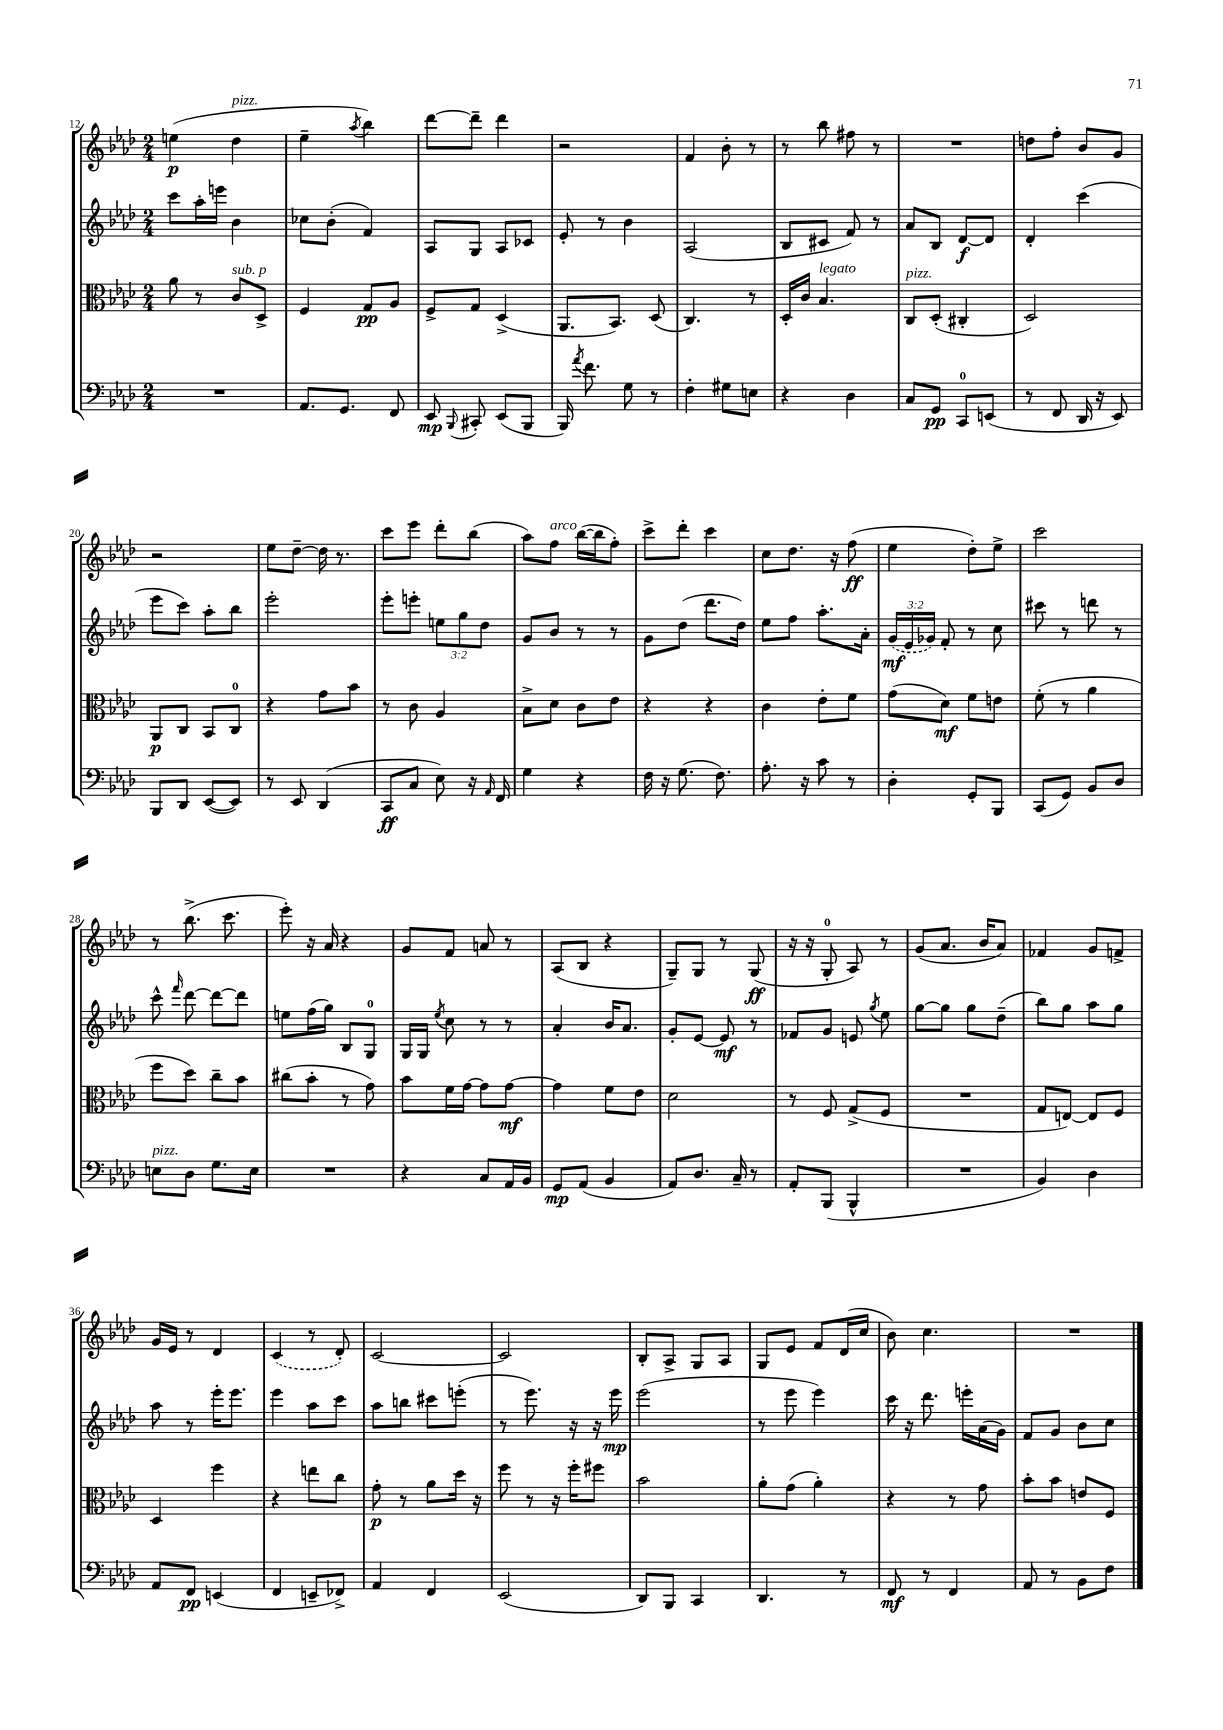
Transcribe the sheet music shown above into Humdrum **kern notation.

**kern	**kern	**kern	**kern
*staff4	*staff3	*staff2	*staff1
*clefF4	*clefC3	*clefG2	*clefG2
*k[b-e-a-d-]	*k[b-e-a-d-]	*k[b-e-a-d-]	*k[b-e-a-d-]
*M2/4	*M2/4	*M2/4	*M2/4
2r	8a-	8ccc	(4ee
.	8r	16aa-'	.
.	.	16eee	.
.	8c	4b-	4dd-
.	8D-^	.	.
=	=	=	=
8.AA-	4F	8cc-	4ee-~
.	.	(8b-'	.
8.GG	.	.	.
.	.	.	8qaa-
.	8G	4f)	4bb-)
8FF	8A-	.	.
=	=	=	=
8EE-	8F^	8A-	[8ddd-
8qqBBB-	.	.	.
8CC#'	8G	8G	8ddd-~]
(8EE-	(4D-^	8A-	4ddd-
8BBB-	.	8c-	.
=	=	=	=
16BBB-)	8.AA-	8e-'	2r
8qa-	.	.	.
8.f	.	.	.
.	.	8r	.
.	8.BB-)	.	.
8G	.	4b-	.
8r	(8D-	.	.
=	=	=	=
4F'	4.C)	(2A-	4f
8G#	.	.	8b-'
8E	8r	.	8r
=	=	=	=
4r	16D-'	8B-	8r
.	16c	.	.
.	4.B-	8c#	8bb-
4D-	.	8f)	8ff#
.	.	8r	8r
=	=	=	=
8C	8C	8a-	2r
8GG	(8D-'	8B-	.
8CC	4C#'	[8d-	.
(8EE	.	8d-]	.
=	=	=	=
8r	2D-)	4d-'	8dd
8FF	.	.	8ff'
16DD-	.	(4ccc	8b-
16r	.	.	.
8EE-)	.	.	8g
=	=	=	=
8BBB-	8AA-	8eee-	2r
8DD-	8C	8ccc)	.
([8EE-	8BB-	8aa-'	.
8EE-])	8C	8bb-	.
=	=	=	=
8r	4r	2eee-'	8ee-
8EE-	.	.	[8dd-~
(4DD-	8g	.	16dd-]
.	.	.	8.r
.	8b-	.	.
=	=	=	=
8CC	8r	8eee-'	8ccc
8C	8c	8eee'	8eee-
8E-)	4A-	12ee	8ddd-'
.	.	12gg	.
16r	.	.	(8bb-
.	.	12dd-	.
16qqAA-	.	.	.
16FF	.	.	.
=	=	=	=
4G	8B-^	8g	8aa-)
.	8d-	8b-	8ff
4r	8c	8r	([16bb-
.	.	.	16bb-]
.	8e-	8r	8ff')
=	=	=	=
16F	4r	8g	8ccc^
16r	.	.	.
(8.G	.	(8dd-	8ddd-'
.	4r	8.ddd-	4ccc
8.F)	.	.	.
.	.	16dd-)	.
=	=	=	=
8.A-'	4c	8ee-	8cc
.	.	8ff	8.dd-
16r	.	.	.
8c	8e-'	8.aa-'	.
.	.	.	16r
8r	8f	.	(8ff
.	.	16a-'	.
=	=	=	=
4D-'	(8g	(24g	4ee-
.	.	24e-	.
.	.	24g-)	.
.	8d-)	8f'	.
8GG'	8f	8r	8dd-')
8BBB-	8e	8cc	8ee-^
=	=	=	=
(8CC	(8f'	8ccc#	2ccc
8GG)	8r	8r	.
8BB-	4a-	8ddd	.
8D-	.	8r	.
=	=	=	=
8E	8ff	8ccc^^	8r
.	.	16qqfff	.
8D-	8dd-)	[8ddd-	(8.bb-^
8.G	8cc~	8ddd-_	.
.	.	.	8.ccc
.	8b-	8ddd-]	.
16E	.	.	.
=	=	=	=
2r	(8cc#	8ee	8eee-')
.	8b-'	(16ff	16r
.	.	16gg)	16a-
.	8r	8B-	4r
.	8g)	8G	.
=	=	=	=
4r	8b-	16G	8g
.	.	16G	.
.	.	8qee-	.
.	16f	8cc	8f
.	[16g	.	.
8C	8g]	8r	8a
16AA-	[8g	8r	8r
16BB-	.	.	.
=	=	=	=
8GG	4g]	4a-'	(8A-
(8AA-	.	.	8B-
4BB-	8f	16b-	4r
.	.	8.a-	.
.	8e-	.	.
=	=	=	=
8AA-)	2d-	8g'	8G~)
8.D-	.	[8e-	8G
.	.	8e-]	8r
16C~	.	.	.
8r	.	8r	(8G
=	=	=	=
8AA-'	8r	8f-	16r
.	.	.	16r
(8BBB-	8F	8g	8G'
4BBB-^^	(8G^	8e	8A-)
.	.	8qgg	.
.	8F	8ee-	8r
=	=	=	=
2r	2r	[8gg	(8g
.	.	8gg]	8.a-
.	.	8gg	.
.	.	.	16b-
.	.	(8dd-~	8a-)
=	=	=	=
4BB-)	8G	8bb-)	4f-
.	[8E)	8gg	.
4D-	8E]	8aa-	8g
.	8F	8gg	8f^
=	=	=	=
8AA-	4D-	8aa-	16g
.	.	.	16e-
8FF	.	8r	8r
(4EE	4ff	16eee-'	4d-
.	.	8.eee-	.
=	=	=	=
4FF	4r	4eee-	(4c
8EE~	8ee	8aa-	8r
8FF-^)	8cc	8ccc	8d-')
=	=	=	=
4AA-	8g'	8aa-	[2c
.	8r	8bb	.
4FF	8a-	8ccc#	.
.	16dd-	(8eee'	.
.	16r	.	.
=	=	=	=
(2EE-	8ff	8r	2c]
.	8r	8.eee-)	.
.	16r	.	.
.	16ff'	16r	.
.	8ff#	16r	.
.	.	16eee-	.
=	=	=	=
8DD-)	2b-	(2eee-	8B-'
8BBB-	.	.	8A-^
4CC	.	.	8G
.	.	.	8A-
=	=	=	=
4.DD-	8a-'	8r	8G
.	(8g	8eee-	8e-
.	4a-')	4eee-)	8f
8r	.	.	(16d-
.	.	.	16cc
=	=	=	=
8FF	4r	16ccc	8b-)
.	.	16r	.
8r	.	8.ddd-	4.cc
4FF	8r	.	.
.	.	16eee'	.
.	8g	(16a-	.
.	.	16g)	.
=	=	=	=
8AA-	8b-'	8f	2r
8r	8b-	8g	.
8BB-	8e	8b-	.
8F	8F	8cc	.
==	==	==	==
*-	*-	*-	*-
